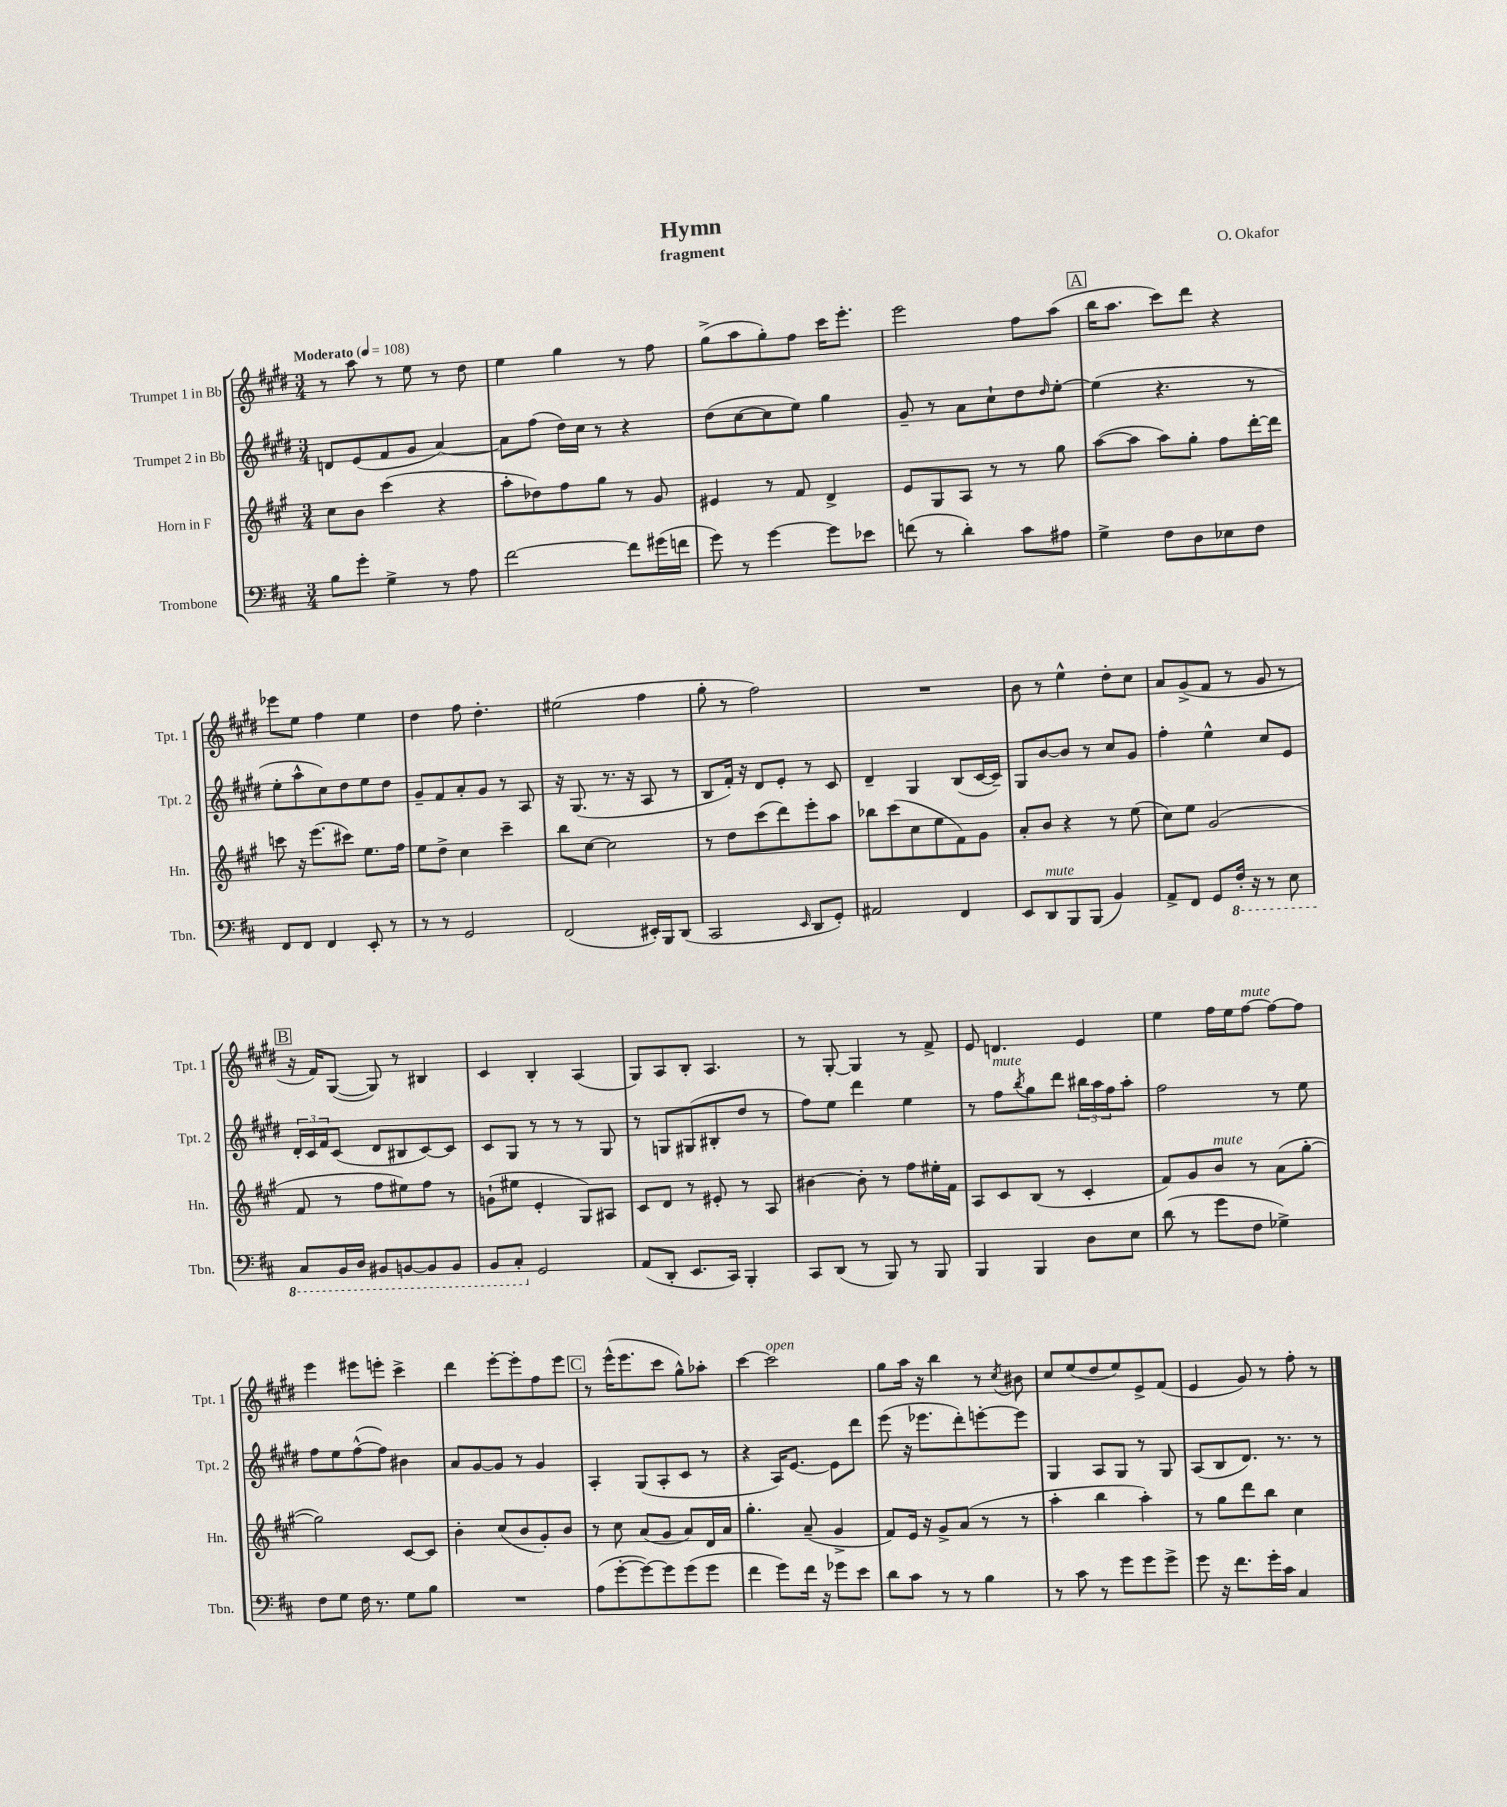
\header { title = "Hymn" composer = "O. Okafor" subtitle = "fragment" }
<<
\new StaffGroup <<
\new Staff = "s0" \with { instrumentName = "Trumpet 1 in Bb" shortInstrumentName = "Tpt. 1" } {
    \clef treble \key e \major \numericTimeSignature \time 3/4 \tempo "Moderato" 4 = 108
    r8 a''8 r8 e''8 r8 dis''8 |
    e''4 gis''4 r8 fis''8 |
    gis''8->( a''8 gis''8-.) fis''8 cis'''16 e'''8.-. |
    e'''2 fis''8 a''8( |
    \mark \markup { \box "A" } b''16 a''8. cis'''8) dis'''8 r4 |
    ees'''8 e''8 fis''4 e''4 |
    dis''4 fis''8 dis''4.-. |
    eis''2( fis''4 |
    gis''8-. r8 fis''2) |
    R2. |
    b'8 r8 e''4-^ dis''8-. cis''8 |
    a'8 gis'8->( fis'8 r8 gis'8 r8 |
    \mark \markup { \box "B" } r16 fis'16) gis8~( gis8) r8 bis4 |
    cis'4 b4-. a4( |
    gis8) a8 b8-. a4. |
    r8 gis8~-. gis4 r8 fis'8-> |
    e'8 d'4. e'4 |
    e''4 fis''16 e''16 fis''8~^\markup { \italic "mute" } fis''8~ fis''8 |
    e'''4 eis'''8 e'''8-. cis'''4-> |
    dis'''4 e'''8~-. e'''8-. fis''8 e'''8 |
    \mark \markup { \box "C" } r8 e'''16-^( e'''8. cis'''8 gis''8-^) aes''8-. |
    cis'''4~ cis'''2^\markup { \italic "open" } |
    gis''8 a''16 r16 b''4 r8 \acciaccatura { cis''8 } bis'8 |
    cis''8 e''8( dis''8 e''8) e'8-> fis'8( |
    e'4 gis'8) r8 fis''8-. r8 \bar "|." |
}
\new Staff = "s1" \with { instrumentName = "Trumpet 2 in Bb" shortInstrumentName = "Tpt. 2" } {
    \clef treble \key e \major \numericTimeSignature \time 3/4
    d'8 e'8( fis'8 gis'8 a'4~) |
    a'8 fis''8( dis''16) cis''16 r8 r4 |
    dis''8( cis''8~ cis''8 e''8) gis''4 |
    gis'8-- r8 a'8 cis''8-! dis''8 \grace { dis''16 } e''8~-. |
    \mark \markup { \box "A" } e''4( r4. r8 |
    e''8-. a''8-^ cis''8) dis''8 e''8 dis''8 |
    gis'8-- fis'8 a'8-. gis'8 r8 a8 |
    r16 gis8.( r8. r16 a8 r8 |
    b8 fis'16-.) r16 dis'8 e'8-. r8 cis'8 |
    dis'4-- gis4 b8( cis'16~ cis'16--) |
    gis8 b'8~ b'8 r8 cis''8 gis'8 |
    fis''4-. e''4-^ cis''8 e'8 |
    \mark \markup { \box "B" } \tuplet 3/2 { dis'16-. cis'16 fis'16 } cis'8( dis'8 bis8 cis'8~) cis'8 |
    cis'8 gis8 r8 r8 r8 gis8 |
    r8 g8 gis8( bis8-. dis''8 r8 |
    fis''8) e''8 dis'''4 e''4 |
    r8 fis''8^\markup { \italic "mute" } \acciaccatura { b''8 } gis''8 dis'''8 \tuplet 3/2 { bis''16 a''16 fis''16 } a''8-. |
    fis''2 r8 e''8 |
    fis''8 e''8 fis''8~-^( fis''8) bis'4 |
    a'8 gis'8~ gis'8 r8 gis'4 |
    \mark \markup { \box "C" } a4-. gis8( a8-. cis'8 r8 |
    r4 a16) e'8.~ e'8 dis'''8 |
    e'''8( r16 ees'''8. dis'''8-.) e'''8~-. e'''8 |
    gis4 a8 gis8 r8 gis8 |
    a8( b8 dis'8.) r8. r8 \bar "|." |
}
\new Staff = "s2" \with { instrumentName = "Horn in F" shortInstrumentName = "Hn." } {
    \clef treble \key a \major \numericTimeSignature \time 3/4
    cis''8 b'8 cis'''4( r4 |
    a''8-. des''8) fis''8 gis''8 r8 gis'8 |
    eis'4 r8 fis'8 d'4-> |
    e'8 gis8 a8 r8 r8 gis''8 |
    \mark \markup { \box "A" } a''8~( a''8 a''8) gis''8-. fis''8 d'''16~-. d'''16 |
    c'''8 r16 e'''8.( cis'''8) e''8. fis''16 |
    e''8 d''8-> cis''4 cis'''4-- |
    b''8 cis''8~ cis''2 |
    r8 d''8 cis'''8( d'''8) e'''8-. a''8 |
    bes''8 cis'''8( cis''8 e''8 fis'8) gis'8 |
    a'8-. b'8 r4 r8 e''8( |
    cis''8) e''8 gis'2( |
    \mark \markup { \box "B" } fis'8 r8 fis''8 eis''8) fis''8 r8 |
    g'8-!( eis''8 e'4-. gis8) ais8 |
    cis'8 d'8 r8 eis'8-. r8 a8 |
    bis'4~ bis'8-. r8 fis''8 eis''16-. fis'16 |
    a8 cis'8 b8( r8 cis'4-. |
    fis'8) gis'8 b'8^\markup { \italic "mute" } r8 a'8( gis''8~-. |
    gis''2) cis'8~ cis'8 |
    b'4-. cis''8( b'8 gis'8-.) b'8 |
    \mark \markup { \box "C" } r8 cis''8 a'8( gis'8 a'8) d'16 a'16 |
    gis''4.-. a'8--( gis'4-> |
    fis'8) e'16 r16 gis'8-> a'8( r8 r8 |
    a''4-. b''4 a''4-.) |
    r8 gis''8 d'''8 b''8 cis''4 \bar "|." |
}
\new Staff = "s3" \with { instrumentName = "Trombone" shortInstrumentName = "Tbn." } {
    \clef bass \key d \major \numericTimeSignature \time 3/4
    b8 g'8-. g4-> r8 a8 |
    fis'2~ fis'8 gis'16( f'16 |
    g'8) r8 g'4~ g'8 ees'8 |
    f'8( r8 d'4-.) cis'8 ais8 |
    \mark \markup { \box "A" } g4-> fis8 d8 ees8 fis8 |
    fis,8 fis,8 fis,4 e,8-. r8 |
    r8 r8 g,2 |
    fis,2( eis,16-.) b,,16 d,8( |
    cis,2 \grace { e,16 } d,8 g,8-.) |
    ais,2 fis,4 |
    e,8 d,8^\markup { \italic "mute" } b,,8 b,,8( b,4) |
    a,8-> fis,8 g,8 \ottava #-1 fis,16-. r16 r8 e,8 |
    \mark \markup { \box "B" } cis,8 b,,16 d,16 bis,,8 b,,8~ b,,8 b,,8 |
    b,,8 cis,8-. \ottava #0 g,2 |
    a,8( d,8-. e,8. cis,16) b,,4-. |
    cis,8 d,8( r8 b,,8) r8 b,,8 |
    b,,4 b,,4 d8 e8 |
    d'8( r8 g'8 fis8 ges4->) |
    fis8 g8 fis16 r8. g8 b8 |
    R2. |
    \mark \markup { \box "C" } a8( g'8~-. g'8~) g'8 g'8( g'8 |
    fis'4 g'8) fis'16 r16 ges'8 e'8 |
    d'8 cis'8 r8 r8 b4 |
    r8 cis'8 r8 g'8 g'8 g'8-> |
    g'8 r16 fis'8. g'16-. cis'16 cis4 \bar "|." |
}
>>
>>
\layout { \context { \Score \remove "Bar_number_engraver" } }
